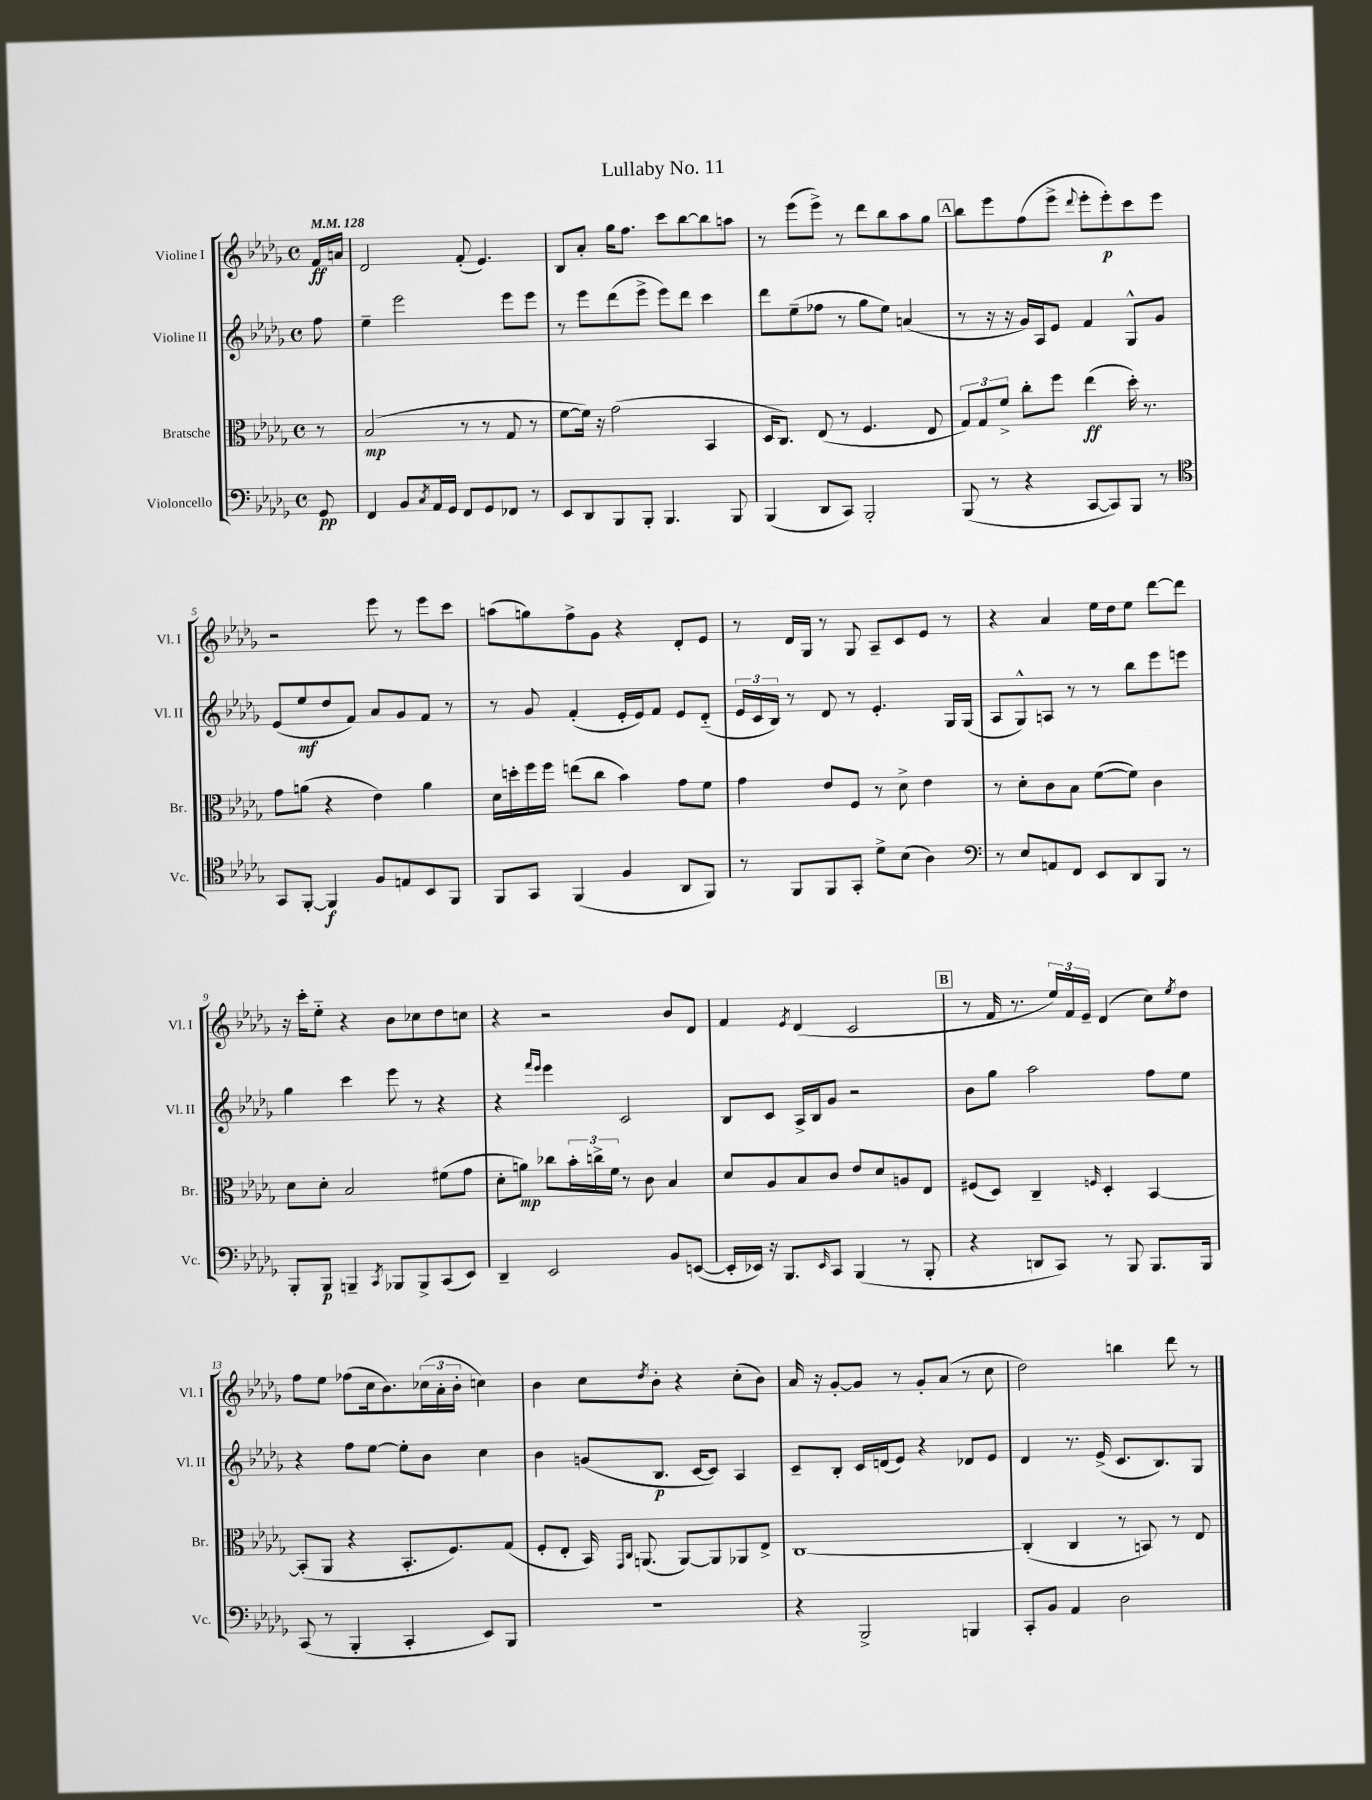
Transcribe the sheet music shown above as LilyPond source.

\header { title = "Lullaby No. 11" }
<<
\new StaffGroup <<
\new Staff = "s0" \with { instrumentName = "Violine I" shortInstrumentName = "Vl. I" } {
    \clef treble \key des \major \defaultTimeSignature \time 4/4 \partial 8 \tempo 4 = 128
    f'16\ff a'16 |
    des'2 f'8-.( ees'4.) |
    bes8 aes'8-. ges''16 f''8. c'''8 bes''8~ bes''8 a''8 |
    r8 ees'''8( ees'''8->) r8 des'''8 bes''8 aes''8 ges''8 |
    \mark \markup { \box "A" } bes''8 ees'''8 f''8( ees'''8-> \appoggiatura { des'''8 } ees'''8-. ees'''8-.\p) c'''8 ees'''8 |
    r2 ees'''8 r8 ees'''8 c'''8 |
    a''8( g''8) f''8-> ges'8 r4 des'8-. ees'8 |
    r8 des'16 ges16 r8 ges8 aes8-- c'8 ees'8 r8 |
    r4 aes'4 ees''16 des''16 ees''8 des'''8~ des'''8 |
    r16 c'''16-. ees''8-_ r4 bes'8 ces''8 des''8 c''8 |
    r4 r2 bes'8 des'8 |
    f'4 \acciaccatura { ees'8 } des'4( c'2 |
    \mark \markup { \box "B" } r8 f'16 r8. \tuplet 3/2 { ees''16) f'16 ees'16-- } des'4( c''8) \acciaccatura { ees''8 } des''8 |
    f''8 ees''8 fes''8( c''16 bes'8.) \tuplet 3/2 { ces''16( aes'16-. bes'16-. } c''4) |
    bes'4 c''8 \acciaccatura { des''8 } bes'8-. r4 c''8-.( bes'8) |
    aes'16 r16 ges'8~-. ges'8 r8 ges'8-. aes'8( r8 c''8 |
    des''2) b''4 des'''8 r8 \bar "|." |
}
\new Staff = "s1" \with { instrumentName = "Violine II" shortInstrumentName = "Vl. II" } {
    \clef treble \key des \major \defaultTimeSignature \time 4/4 \partial 8
    f''8 |
    ees''4-- ees'''2 ees'''8 ees'''8 |
    r8 ees'''8 des'''8( ees'''8-> ees'''8) des'''8 c'''4 |
    des'''8 ees''8--( fes''8 r8 ges''8 ees''8) a'4( |
    \mark \markup { \box "A" } r8 r16 r16 ges'16) aes16 ees'8 f'4 ges8-^ ges'8 |
    ees'8( ees''8\mf des''8 f'8) aes'8 ges'8 f'8 r8 |
    r8 ges'8 f'4-.( ees'16-. ees'16) f'8 ees'8 des'8-_( |
    \tuplet 3/2 { ees'16 c'16 bes16) } r8 des'8 r8 ees'4.-. ges16 ges16( |
    aes8 ges8-^) a8 r8 r8 bes''8 ees'''8 e'''8 |
    ges''4 c'''4 ees'''8 r8 r4 |
    r4 \grace { f'''16 ees'''16 } ees'''4 c'2 |
    bes8 c'8 aes16-> bes16 ges'8 r2 |
    \mark \markup { \box "B" } bes'8 ges''8 aes''2 f''8 ees''8 |
    r4 f''8 ees''8~ ees''8-. bes'8 c''4 |
    bes'4 g'8( bes8.\p c'16~ c'8) aes4 |
    c'8-- bes8-. c'16 d'16( ees'8) r4 des'8 ees'8 |
    des'4 r8. ees'16->( c'8. bes8.) ges8 \bar "|." |
}
\new Staff = "s2" \with { instrumentName = "Bratsche" shortInstrumentName = "Br." } {
    \clef alto \key des \major \defaultTimeSignature \time 4/4 \partial 8
    r8 |
    bes2\mp( r8 r8 ges8 r8 |
    f'8~ f'16) r16 ges'2( bes,4 |
    des16 c8.) ees8( r8 f4. ees8 |
    \mark \markup { \box "A" } \tuplet 3/2 { ges8) ges8 f'8-> } c''8-. f''8 ees''4\ff( des''16-.) r8. |
    ges'8 a'8( r4 ees'4) a'4 |
    des'16 d''16-. f''16 f''16 e''8( c''8 bes'4) ges'8 f'8 |
    ges'4 ees'8 f8 r8 des'8-> ees'4 |
    r8 des'8-. c'8 bes8 f'8~( f'8) c'4 |
    des'8 des'8-. bes2 fis'8( ges'8 |
    des'8-. a'8\mp) ces''8 \tuplet 3/2 { bes'16-. c''16-> f'16 } r8 c'8 bes4 |
    des'8 aes8 bes8 c'8 ees'8 des'8 a8 ees8 |
    \mark \markup { \box "B" } fis8( des8) c4-- \grace { f16 } des4-. bes,4~ |
    bes,8-.( aes,8 r4 bes,8.-. f8.) ges8( |
    f8-. ees8-. bes,16) \grace { ges,16 c16 } a,8.( a,8~) a,8 aes,8 ees8-> |
    c1~ |
    c4-.( c4 r8 b,8) r8 ees8 \bar "|." |
}
\new Staff = "s3" \with { instrumentName = "Violoncello" shortInstrumentName = "Vc." } {
    \clef bass \key des \major \defaultTimeSignature \time 4/4 \partial 8
    ges,8\pp |
    f,4 bes,8 \acciaccatura { c8 } aes,16 ges,16 f,8 ges,8 fes,8 r8 |
    ees,8 des,8 bes,,8 bes,,8-. bes,,4. bes,,8 |
    bes,,4( des,8 c,8) bes,,2-. |
    \mark \markup { \box "A" } bes,,8( r8 r4 c,8~ c,8) bes,,8 r8 |
    \clef tenor ges,8 f,8~-. f,4\f f8 e8 bes,8 f,8 |
    f,8 ges,8 f,4( f4 aes,8 f,8) |
    r8 f,8 f,8 ges,8-. des'8-> bes8( aes4) |
    \clef bass r8 ees8 a,8 f,8 ees,8 des,8 bes,,8 r8 |
    bes,,8-. bes,,8\p b,,4-- \acciaccatura { c,8 } bes,,8 bes,,8-> c,8( ees,8) |
    des,4-- ees,2 bes,8 e,8~( |
    e,16-. ees,16) r16 bes,,8. \grace { ees,16 } c,8 bes,,4( r8 bes,,8-. |
    \mark \markup { \box "B" } r4 d,8 c,8) r8 bes,,8 bes,,8. bes,,16 |
    c,8( r8 bes,,4-. c,4-. ees,8) bes,,8 |
    R1 |
    r4 bes,,2-> b,,4 |
    c,8-. bes,8 aes,4 des2 \bar "|." |
}
>>
>>
